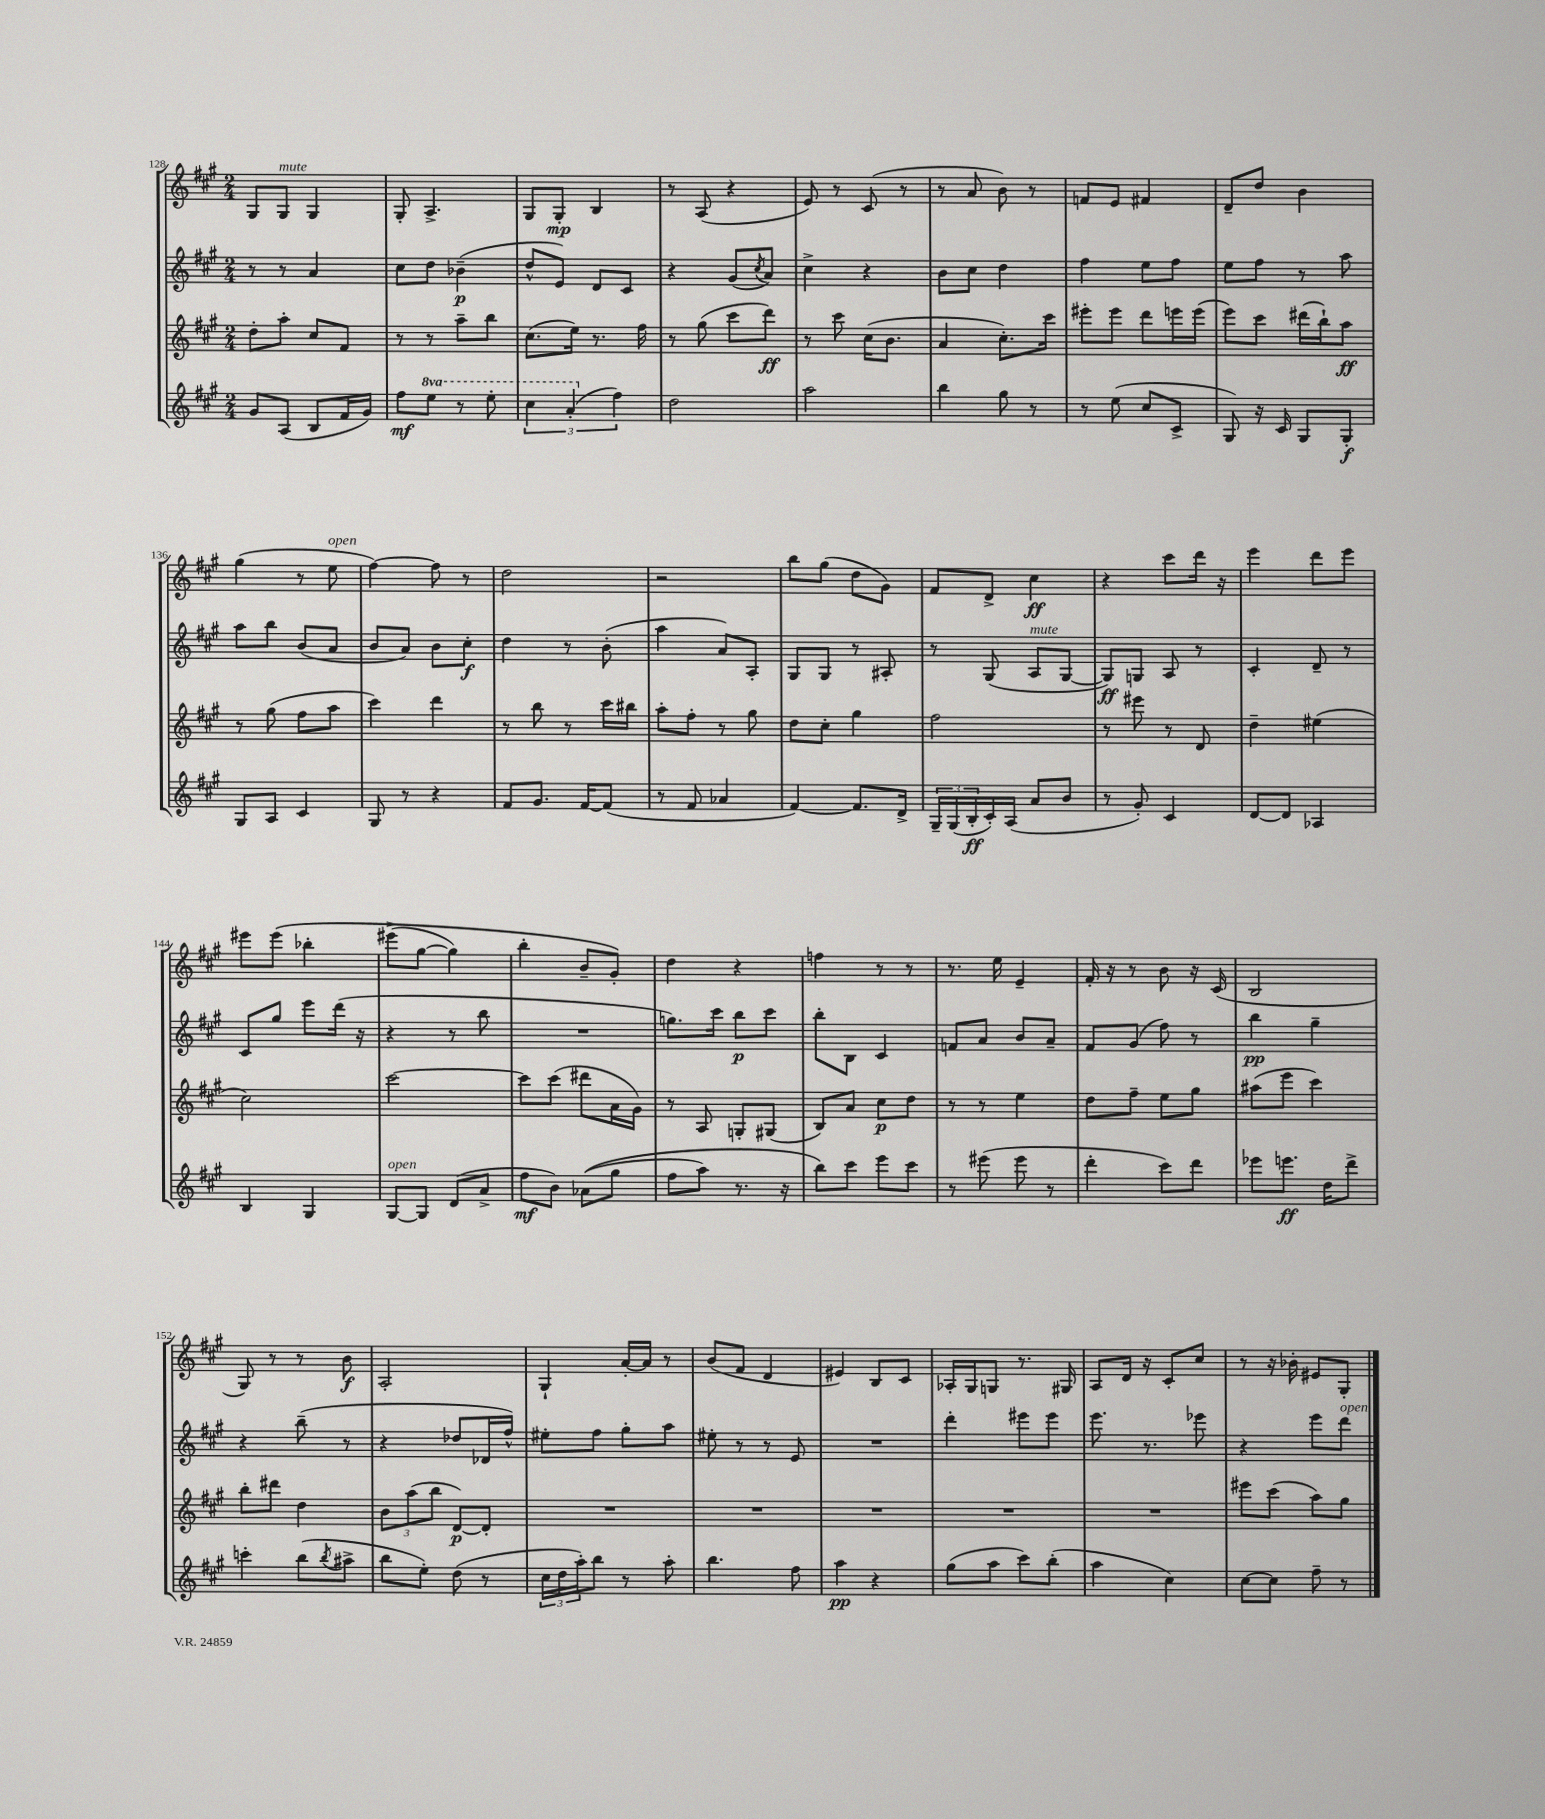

**kern	**kern	**kern	**kern
*staff4	*staff3	*staff2	*staff1
*clefG2	*clefG2	*clefG2	*clefG2
*k[f#c#g#]	*k[f#c#g#]	*k[f#c#g#]	*k[f#c#g#]
*M2/4	*M2/4	*M2/4	*M2/4
8g#	8dd'	8r	8G#
(8A	8aa'	8r	8G#
8B	8cc#	4a	4G#
16f#	8f#	.	.
16g#)	.	.	.
=	=	=	=
8ff#	8r	8cc#	8G#'
8eee	8r	8dd	4.A^
8r	8aa~	(4b-~	.
8eee'	8bb	.	.
=	=	=	=
6ccc#	(8.cc#	8dd^^	8G#
.	.	8e)	8G#'
(6aa'	.	.	.
.	16ee)	.	.
.	8.r	8d	4B
6ff#)	.	.	.
.	.	8c#	.
.	16ff#	.	.
=	=	=	=
2dd	8r	4r	8r
.	(8gg#	.	(8A
.	8ccc#	(8g#	4r
.	.	8qcc#	.
.	8ddd)	8a)	.
=	=	=	=
2aa	8r	4cc#^	8e)
.	8ccc#	.	8r
.	(16cc#	4r	(8c#
.	8.b	.	.
.	.	.	8r
=	=	=	=
4bb	4a	8b	8r
.	.	8cc#	8a
8gg#	8.cc#')	4dd	8b)
8r	.	.	8r
.	16ccc#	.	.
=	=	=	=
8r	8eee#'	4ff#	8f
(8ee	8eee#	.	8e
8cc#	8ddd	8ee	4f#
8c#^	16eee	8ff#	.
.	(16eee	.	.
=	=	=	=
8G#)	8eee)	8ee	8d~
16r	8ccc#	8ff#	8dd
16c#	.	.	.
8G#	(16ddd#	8r	4b
.	16bb`)	.	.
8G#'	8aa	8aa	.
=	=	=	=
8G#	8r	8aa	(4gg#
8A	(8gg#	8bb	.
4c#	8ff#	(8b	8r
.	8aa	8a	8ee
=	=	=	=
8G#	4ccc#)	8b	[4ff#)
8r	.	8a)	.
4r	4ddd	8b	8ff#]
.	.	8cc#'	8r
=	=	=	=
8f#	8r	4dd	2dd
8.g#	8bb	.	.
.	8r	8r	.
[16f#	.	.	.
(8f#]	16ccc#	(8b'	.
.	16bb#	.	.
=	=	=	=
8r	8aa'	4aa	2r
8f#	8ff#'	.	.
4a-	8r	8a)	.
.	8gg#	8A'	.
=	=	=	=
[4f#)	8dd	8G#	8bb
.	8cc#'	8G#	(8gg#
8.f#]	4gg#	8r	8dd
.	.	8A#'	8g#)
16d^	.	.	.
=	=	=	=
24G#~	2ff#	8r	8f#
(24G#	.	.	.
24B'	.	.	.
16c#')	.	(8G#	8d^
(16A	.	.	.
8a	.	8A	4cc#
8b	.	[8G#	.
=	=	=	=
8r	8r	8G#])	4r
8g#')	8eee#	8G	.
4c#	8r	8A	8ccc#
.	8d	8r	16ddd
.	.	.	16r
=	=	=	=
[8d	4dd~	4c#'	4eee
8d]	.	.	.
4A-	(4ee#	8d~	8ddd
.	.	8r	8eee
=	=	=	=
4B	2cc#)	8c#	8eee#
.	.	8gg#	&(8eee#
4G#	.	8eee	4bb-'
.	.	(16ddd	.
.	.	16r	.
=	=	=	=
[8G#	[2ccc#	4r	(8eee#^
8G#]	.	.	[8gg#
(8d	.	8r	4gg#])
8a^	.	8bb	.
=	=	=	=
8ff#	8ccc#]	2r	4bb'
8b)	(8ccc#	.	.
&((8a-	8ddd#	.	8b~
8gg#	16a	.	8g#'&)
.	16g#)	.	.
=	=	=	=
8ff#	8r	8.gg)	4dd
8aa)	8A	.	.
.	.	16ccc#	.
8.r	8G'	8bb	4r
.	(8G#	8ccc#	.
16r	.	.	.
=	=	=	=
8bb&)	8B)	8bb'	4ff
8ccc#	8a	8B	.
8eee	8cc#	4c#	8r
8ccc#	8dd	.	8r
=	=	=	=
8r	8r	8f	8.r
(8eee#	8r	8a	.
.	.	.	16ee
8eee#	4ee	8b	4e~
8r	.	8a~	.
=	=	=	=
4ddd'	8dd	8f#	16f#'
.	.	.	16r
.	8ff#~	(8g#	8r
8ccc#)	8ee	8ff#)	8b
8ddd	8gg#	8r	16r
.	.	.	(16c#
=	=	=	=
8eee-	(8aa#	4bb	2B
8.eee	8eee	.	.
.	4ccc#)	4gg#~	.
16dd	.	.	.
8ddd^	.	.	.
=	=	=	=
4ccc'	8bb'	4r	8G#)
.	8ddd#	.	8r
(8bb	4dd	(8bb~	8r
8qbb	.	.	.
8aa#^	.	8r	8b
=	=	=	=
8bb	12b	4r	2A'
.	(12aa	.	.
8ee')	.	.	.
.	12bb	.	.
(8dd	[8d)	8dd-	.
8r	8d']	16d-	.
.	.	16ff#^^)	.
=	=	=	=
24cc#	2r	8ee#'	4G#`
24dd	.	.	.
24aa')	.	.	.
8bb	.	8ff#	.
8r	.	8gg#'	[16a'
.	.	.	16a]
8aa'	.	8aa	8r
=	=	=	=
4.bb	2r	8ee#'	(8b
.	.	8r	8f#
.	.	8r	4d
8ff#	.	8e	.
=	=	=	=
4aa	2r	2r	4e#)
4r	.	.	8B
.	.	.	8c#
=	=	=	=
(8gg#	2r	4ddd'	16A-'
.	.	.	16G#
8aa	.	.	8G
8ccc#)	.	8eee#	8.r
(8bb'	.	8eee#	.
.	.	.	16G#
=	=	=	=
4aa	2r	8.eee	8A
.	.	.	16d
.	.	8.r	16r
4cc#)	.	.	8c#'
.	.	8eee-	8cc#
=	=	=	=
[8cc#	8eee#	4r	8r
8cc#]	(8ccc#	.	16r
.	.	.	16b-'
8ff#~	8aa)	8eee	8e#
8r	8gg#	8ddd	8G#'
==	==	==	==
*-	*-	*-	*-
